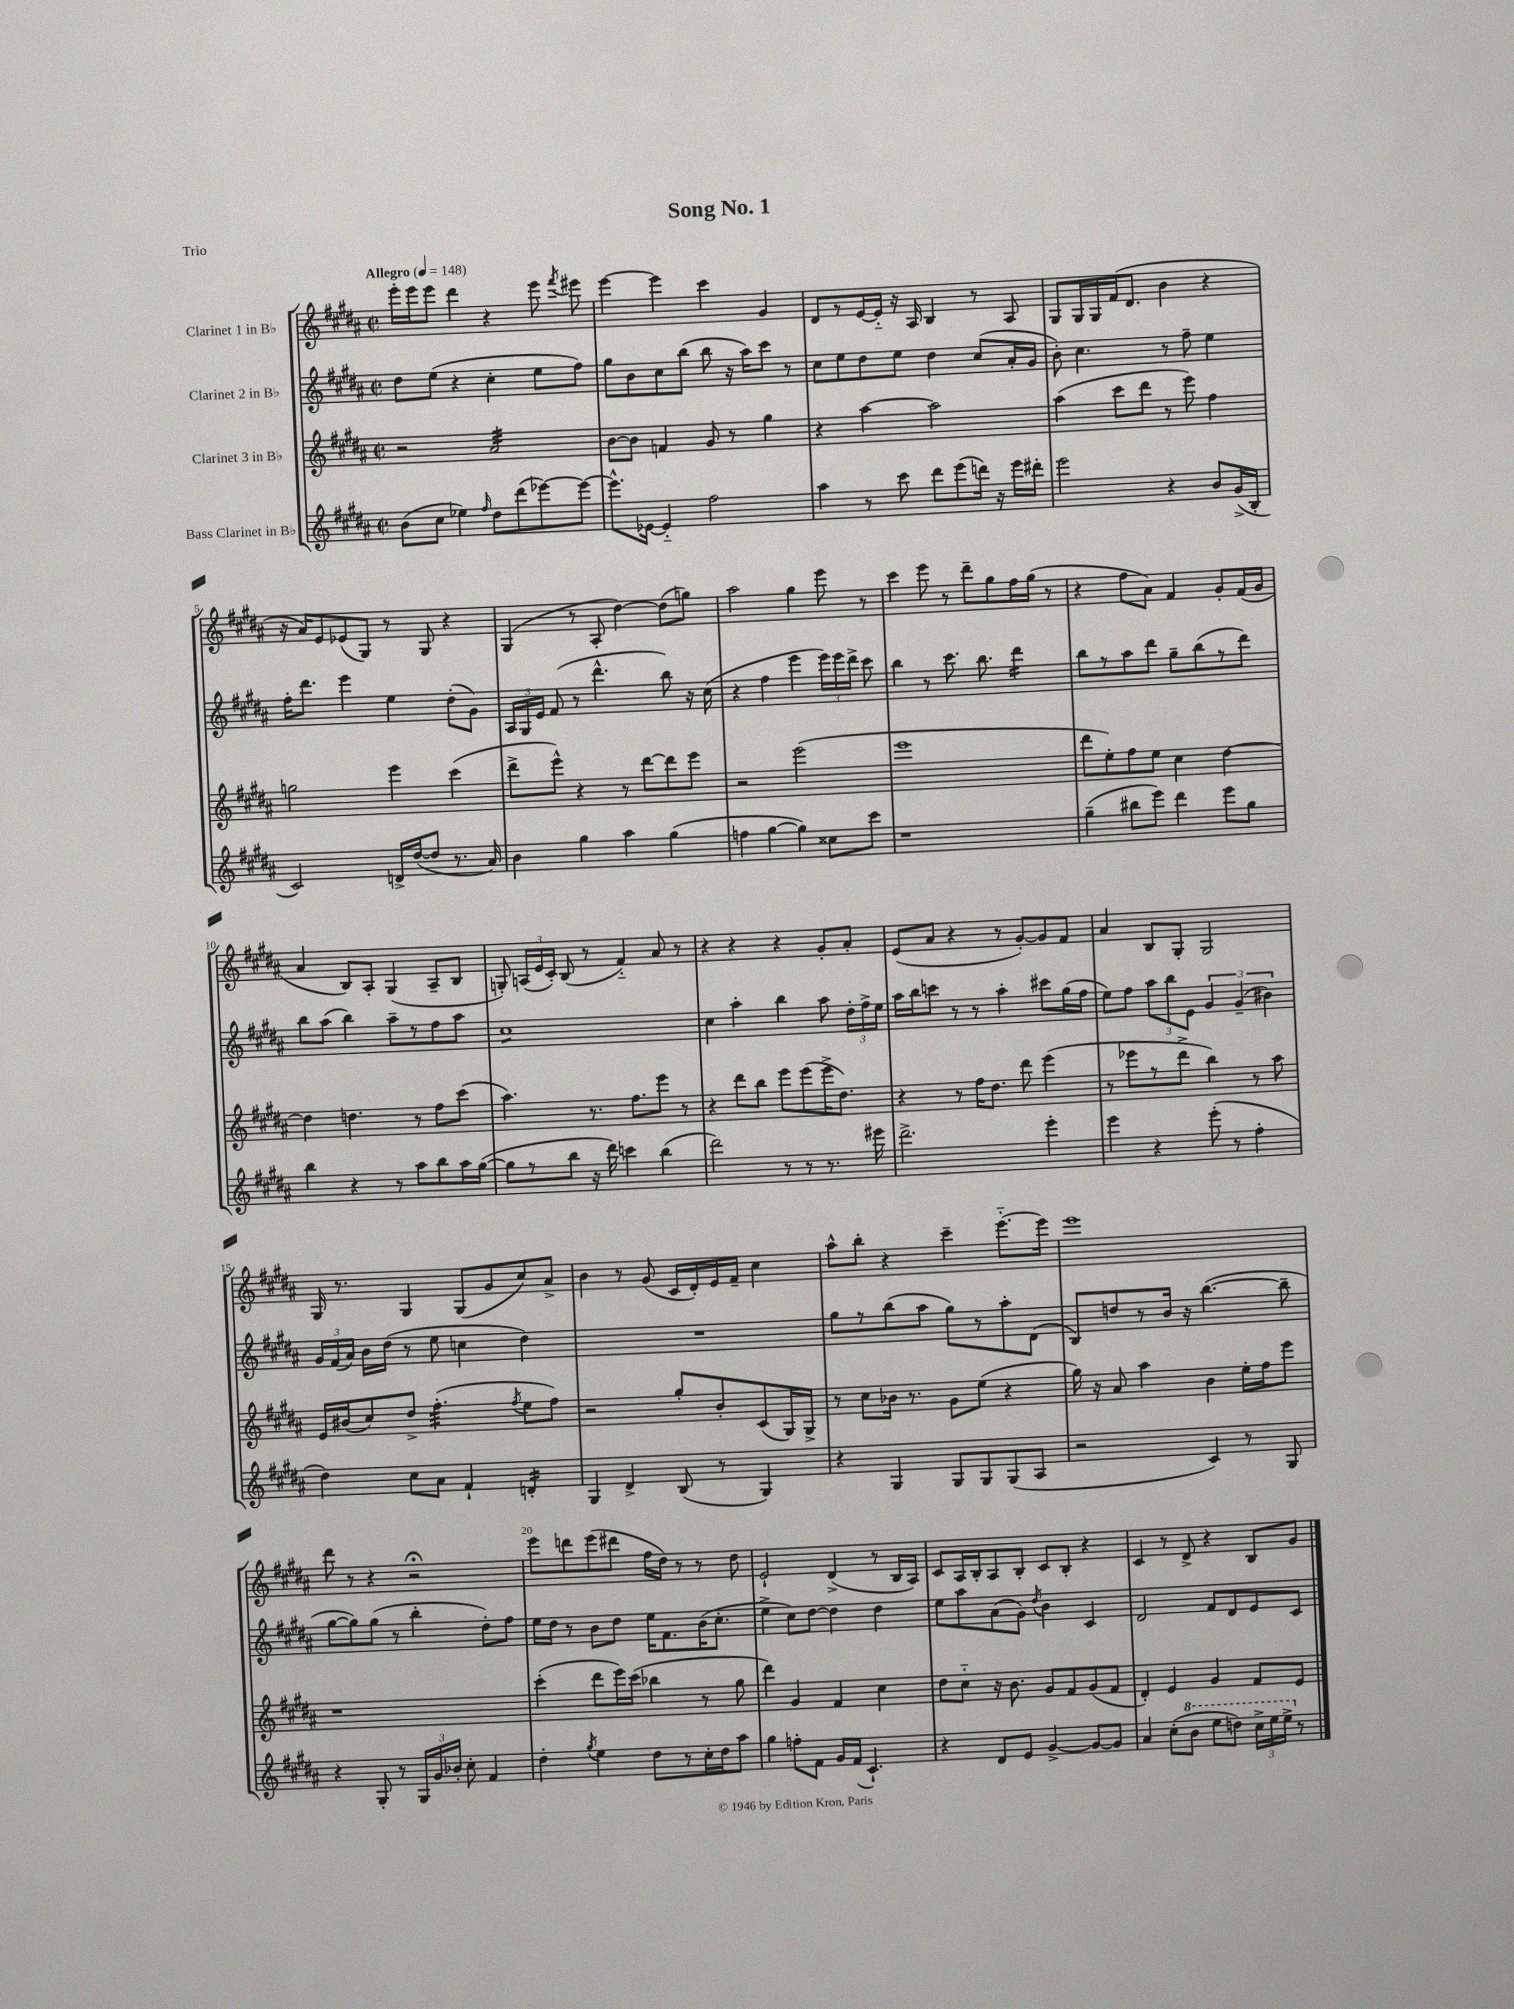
\header { title = "Song No. 1" piece = "Trio" }
<<
\new StaffGroup <<
\new Staff = "s0" \with { instrumentName = "Clarinet 1 in Bb" } {
    \clef treble \key b \major \defaultTimeSignature \time 2/2 \tempo "Allegro" 4 = 148
    \autoBeamOff e'''16[-. e'''16 e'''8] dis'''4 r4 e'''8 \acciaccatura { fis'''8 } eis'''8 |
    e'''4~ e'''4 cis'''4 gis'4 |
    dis'8[ r8 e'16~ e'16]-_ r16 ais16 b4 r8 ais8 |
    gis8[ gis16 gis16 fis'16( dis'8.] b'4 r4 |
    r16 ais'16[) e'8 ees'8( gis8]) r8 gis8 r4 |
    gis4( r8 ais8-. dis''4~) dis''8[( g''8]) |
    ais''2 gis''4 e'''8 r8 |
    cis'''4 e'''8 r8 dis'''8[-- gis''8 fis''16 gis''16]( r8 |
    r4 fis''8[ ais'8]) fis'4 gis'8[-. fis'16( gis'16] |
    ais'4 b8[) ais8]-. gis4( ais8[-- b8] |
    g8-.) \tuplet 3/2 { a16[( e'16 cis'16]-.) } b8( r8 fis'4-_) ais'8 r8 |
    r4 r4 r4 gis'8[-. ais'8]-. |
    e'8[( ais'8] r4 r8 gis'8[~-.) gis'8 fis'8] |
    ais'4 b8[ gis8]-. gis2 |
    gis16 r8. gis4 gis8[( gis'8 cis''8) ais'8]-> |
    b'4 r8 gis'8( cis'16[ dis'16-.) e'16 fis'16]-- cis''4 |
    ais''8[-^ b''8]-. r4 cis'''4-- e'''8.[~-_ e'''16] |
    e'''1 |
    dis'''8 r8 r4 r2\fermata |
    e'''8[ d'''8 e'''8( dis'''8] fis''16[ dis''16]) r8 r8 dis''8 |
    e'2-! dis'4->( r8 b16[ ais16]) |
    cis'8[ ais16 b16-. ais8 b8]-. cis'8[ b8]-. r4 |
    cis'4 r8 dis'8-> r4 b8[ gis'8] \bar "|." |
}
\new Staff = "s1" \with { instrumentName = "Clarinet 2 in Bb" } {
    \clef treble \key b \major \defaultTimeSignature \time 2/2
    \autoBeamOff dis''8[ e''8]( r4 cis''4-. e''8[ fis''8]) |
    gis''8[ b'8 cis''8 b''8]( b''8 r16 ais''16[) cis'''8] r8 |
    cis''8[ e''8 dis''8 e''8] dis''4 cis''8[( ais'16-. gis'16] |
    b'8-.) cis''4. r8 fis''8-- e''4 |
    fis''16[-. dis'''8.] e'''4 e''4 dis''8[-.( gis'8]) |
    \tuplet 3/2 { ais16[ gis16 e'16] } fis'8( r8 dis'''4.-^ b''8) r16 cis''16( |
    r4 fis''4 e'''4 \tuplet 3/2 { e'''16[) e'''16 dis'''16]-> } cis'''8 |
    b''4 r8 cis'''8. b''8. dis'''4:16 |
    b''8[ r8 ais''8 dis'''8] gis''8[-- b''8( r8 dis'''8]) |
    b''8[ ais''8]( b''4) ais''8[-- r8 fis''8 ais''8] |
    cis''1:8 |
    cis''4 ais''4-. b''4 ais''8 \tuplet 3/2 { dis''16[-. fis''16-> e''16] } |
    ais''16[ b''16 c'''8] r8 r8 ais''4-. cis'''8[ gis''16( fis''16] |
    e''8[) fis''8] \tuplet 3/2 { ais''8[ b''8 e'8] } \tuplet 3/2 { gis'4 gis'4--( bis'4) } |
    \tuplet 3/2 { gis'16[ fis'16( ais'16]) } b'16[ dis''16]( r8 e''8 c''4 dis''4) |
    R1 |
    gis''8[ r8 b''8( ais''8] gis''8[) r8 ais''8-. dis'8]( |
    b8[) d''8 r8 b'16] r16 b''4.~( b''8-- |
    gis''8[~ gis''8) gis''8]( r8 b''4-. dis''8[-.) fis''8] |
    e''16[ dis''16] r8 b'8[ dis''8] e''16[ fis'8. b'16( cis''8.]-. |
    e''4-> cis''8[) dis''8]~ dis''4 dis''4 |
    e''8[ ais''8 ais'8( gis'8]) \acciaccatura { dis''8 } b'4 cis'4 |
    dis'2 fis'8[ dis'8 e'8 cis'8] \bar "|." |
}
\new Staff = "s2" \with { instrumentName = "Clarinet 3 in Bb" } {
    \clef treble \key b \major \defaultTimeSignature \time 2/2
    \autoBeamOff r2 ais'2:32 |
    b'8[~ b'8] f'4 gis'8 r8 gis''4 |
    r4 ais''4~ ais''2 |
    ais''4( cis'''8[ dis'''8] r8 e'''8) fis''4 |
    g''2 e'''4 cis'''4( |
    dis'''8[-> e'''8]-^) r4 r8 dis'''8[~ dis'''8 e'''8] |
    r2 e'''2( |
    e'''1 |
    dis'''8[ e''8-.) fis''8 e''8] cis''4 dis''4~ |
    dis''4 d''4. r8 fis''8[ cis'''8]( |
    ais''4.) r8. fis''8.[ e'''8] r8 |
    r4 dis'''8[ b''8] e'''8[ e'''8( e'''16-> dis''8.]) |
    r4 r8 fis''16[ dis''8.] dis'''8 e'''4( |
    r8 ees'''8[ r8 dis'''8]-> b''4) r8 ais''8 |
    e'16[ bis'16( cis''8) dis''8]-> fis''4.:32-.( \acciaccatura { fis''8 } e''8[ fis''8]) |
    r2 gis''8[-. b'8-. cis'8( gis16) gis16]-> |
    r8 cis''8[ bes'16] r8. gis'8[ e''8]( r4 |
    gis''16) r16 ais'8 ais''4 b'4 e''16[-. fis''16 e'''8] |
    r1 |
    cis'''4-.( dis'''8[ e'''16) cis'''16]( bes''4 r8 gis''8 |
    dis'''4) gis'4 fis'4 cis''4 |
    dis''8[ cis''8]-_ r16 b'8. gis'8[ fis'8 gis'8( fis'8] |
    dis'4-.) e'4 gis'4 fis'8[ e'8] \bar "|." |
}
\new Staff = "s3" \with { instrumentName = "Bass Clarinet in Bb" } {
    \clef treble \key b \major \defaultTimeSignature \time 2/2
    \autoBeamOff b'8[( cis''8] ees''4) \grace { fis''16 } dis''8[ dis'''8( ees'''8~) ees'''8]~ |
    ees'''8.[-^ ees'16]~ ees'4-_ fis''2 |
    ais''4 r8 cis'''8 dis'''8[ e'''8( d'''16]) r16 e'''16[ dis'''16]-. |
    e'''2 r4 b'8[ gis'16->( b16]-. |
    cis'2) d'16[-> dis''16~( dis''8] r8. ais'16) |
    b'4 gis''4 ais''4 gis''4( |
    f''4 gis''4~ gis''4) cisis''8[ cis'''8] |
    r1 |
    gis''4--( bis''8[ e'''8]) dis'''4 e'''8[ gis''8] |
    b''4 r4 r8 ais''8[ b''8 ais''16 gis''16]~( |
    gis''8[ r8 b''8] r16 dis'''16) c'''4 b''4( |
    dis'''2) r8 r8 r8. eis'''16 |
    dis'''2.-> e'''4-. |
    e'''4 r4 e'''8-.( r8 fis''4-. |
    dis''4) cis''8[ ais'8] fis'4-! d'4:16-. |
    gis4 dis'4-> b8( r8 gis4) |
    r4 gis4 gis8[ gis8 gis8( ais8] |
    r2 cis'4) r8 gis8 |
    r4 gis8-. r8 \tuplet 3/2 { gis16[ gis'16 bes'16]-. } cis''8-. fis'4 |
    dis''4-. \acciaccatura { gis''8 } e''4 dis''8[ r8 cis''16-. dis''16 ais''8] |
    gis''4 f''8[-. fis'8] gis'16[ fis'16]( cis'4.-!) |
    r4 dis'8[ e'8] gis'4~-> gis'8[~ gis'8] |
    ais'4 cis''8[-.( \ottava #1 b''8] e'''8[ d'''8]) \tuplet 3/2 { cis'''16[-> e'''16 e'''16]-> \ottava #0 } r8 \bar "|." |
}
>>
>>
\layout { \context { \Score \override BarNumber.break-visibility = ##(#f #t #t) barNumberVisibility = #(every-nth-bar-number-visible 5) } }
